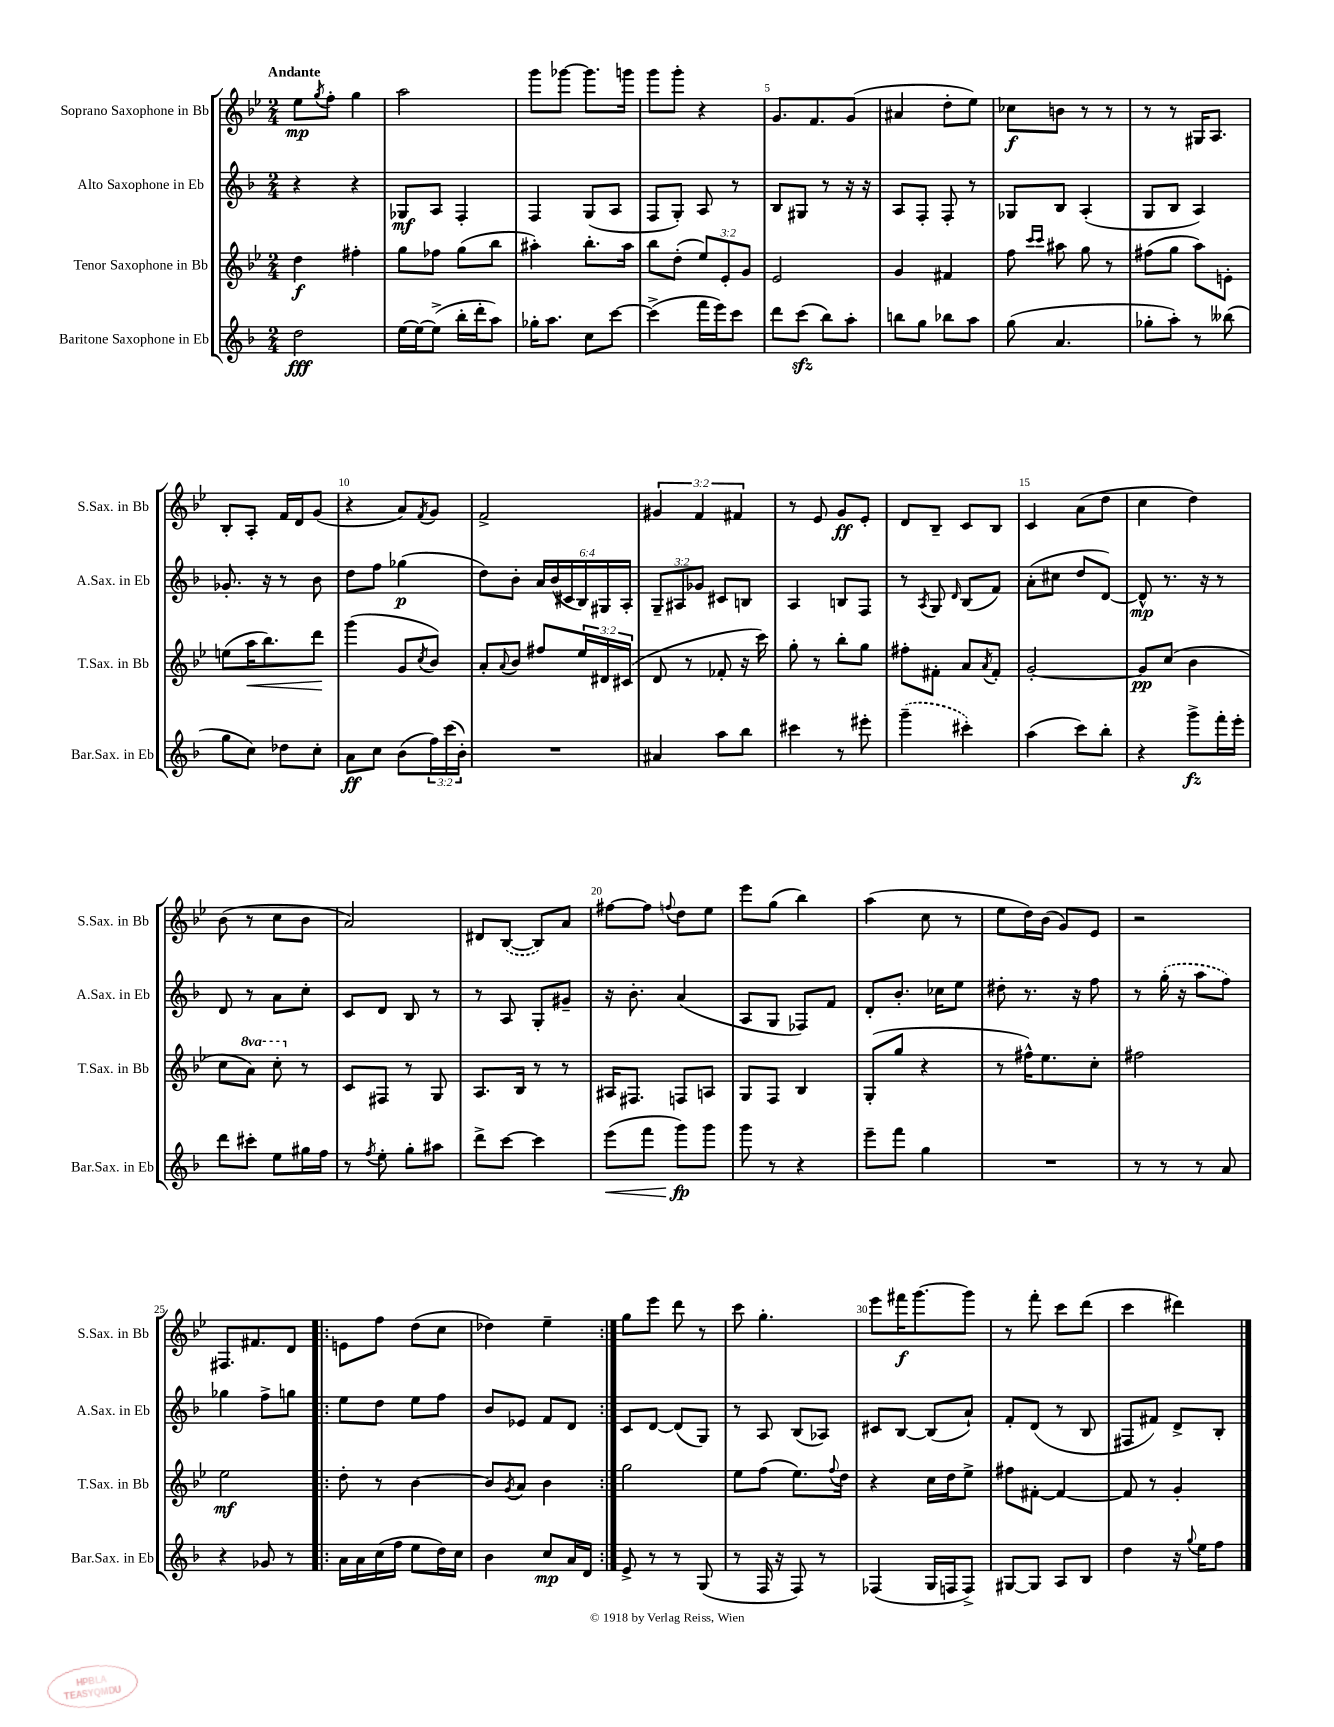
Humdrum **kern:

**kern	**dynam	**kern	**dynam	**kern	**dynam	**kern	**dynam
*part4	*part4	*part3	*part3	*part2	*part2	*part1	*part1
*staff4	*staff4	*staff3	*staff3	*staff2	*staff2	*staff1	*staff1
*I"Baritone Saxophone in Eb	*	*I"Tenor Saxophone in Bb	*	*I"Alto Saxophone in Eb	*	*I"Soprano Saxophone in Bb	*
*I'Bar.Sax. in Eb	*	*I'T.Sax. in Bb	*	*I'A.Sax. in Eb	*	*I'S.Sax. in Bb	*
*clefG2	*	*clefG2	*	*clefG2	*	*clefG2	*
*k[b-]	*	*k[b-e-]	*	*k[b-]	*	*k[b-e-]	*
*M2/4	*	*M2/4	*	*M2/4	*	*M2/4	*
=1	=1	=1	=1	=1	=1	=1	=1
!	!	!	!	!	!	!LO:TX:a:B:t=Andante	!
2dd\	fff	4dd\	f	4r	.	8ee-\L	mp
.	.	.	.	.	.	8qgg/	.
.	.	.	.	.	.	8ff'\J	.
.	.	4ff#X'\	.	4r	.	4gg\	.
=2	=2	=2	=2	=2	=2	=2	=2
[16ee\LL	.	8gg\L	.	8G-X/L	mf	2aa\	.
16ee\J_	.	.	.	.	.	.	.
(8ee^\J]	.	8ff-X\J	.	8A/J	.	.	.
16bb-'\LL	.	(8gg\L	.	4F'/	.	.	.
16ddd'\J	.	.	.	.	.	.	.
8aa\J)	.	8bb-\J	.	.	.	.	.
=3	=3	=3	=3	=3	=3	=3	=3
16gg-X'\KL	.	4aa#X'\)	.	4F/	.	8ggg\L	.
8.aa\J	.	.	.	.	.	.	.
.	.	.	.	.	.	[8ggg-X\J	.
8cc\L	.	8.bb-'\L	.	(8G/L	.	8.ggg-\L]	.
[8ccc\J	.	.	.	8A/J	.	.	.
.	.	16aa#\Jk	.	.	.	16gggn\Jk	.
=4	=4	=4	=4	=4	=4	=4	=4
(4ccc^\]	.	8bb-\L	.	8F/L	.	8ggg\L	.
.	.	(8dd'\J	.	8G'/J)	.	8ggg'\J	.
16fff\LL	.	12ee-/L)	.	8A/	.	4r	.
16eee\J)	.	.	.	.	.	.	.
.	.	12e-'/	.	.	.	.	.
8ccc\J	.	.	.	8r	.	.	.
.	.	12g/J	.	.	.	.	.
=5	=5	=5	=5	=5	=5	=5	=5
8ddd\L	.	2e-/	.	8B-/L	.	8.g/L	.
(8ccczz\J	.	.	.	8G#X/J	.	.	.
.	.	.	.	.	.	8.f/	.
8bb-\L)	.	.	.	8r	.	.	.
8aa'\J	.	.	.	16r	.	(8g/J	.
.	.	.	.	16r	.	.	.
=6	=6	=6	=6	=6	=6	=6	=6
8bbn\L	.	4g/	.	8A/L	.	4a#X/	.
8gg\J	.	.	.	8F'/J	.	.	.
8bb-X\L	.	4f#X/	.	8F'/	.	8dd'\L	.
8aa\J	.	.	.	8r	.	8ee-\J)	.
=7	=7	=7	=7	=7	=7	=7	=7
(8gg\	.	8ff\	.	8G-X/L	.	8cc-X\L	f
.	.	16qqccc/LL	.	.	.	.	.
.	.	16qqccc/JJ	.	.	.	.	.
4.a/	.	8aa#X\	.	8B-/J	.	8bn\J	.
.	.	8gg\	.	(4A'/	.	8r	.
.	.	8r	.	.	.	8r	.
=8	=8	=8	=8	=8	=8	=8	=8
8gg-X'\L	.	(8ff#X\L	.	8G/L	.	8r	.
8aa'\J)	.	8gg\J	.	8B-/J	.	8r	.
8r	.	8aa\L)	.	4A/)	.	16G#X/KL	.
.	.	.	.	.	.	8.A/J	.
(8bb--X\	.	8en'\J	.	.	.	.	.
!!LO:LB:g=z
=9	=9	=9	=9	=9	=9	=9	=9
8gg\L	.	(8een\L	.	8.g-X'/	.	8B-'/L	.
!	!	!	!LO:HP:b	!	!	!	!
8cc\J)	.	16aa\K	<	.	.	8A'/J	.
.	.	8.bb-\)	.	16r	.	.	.
8dd-X\L	.	.	.	8r	.	16f/LL	.
.	.	.	.	.	.	16d/J	.
8cc'\J	.	8ddd\J	.	8b-\	.	(8g/J	.
.	.	.	[	.	.	.	.
=10	=10	=10	=10	=10	=10	=10	=10
8a\L	ff	(4ggg\	.	8dd\L	.	4r	.
8cc\J	.	.	.	8ff\J	.	.	.
(8b-\L	.	8g/L	.	(4gg-X\	p	8a/L)	.
.	.	8qcc/	.	.	.	8qf/	.
24ff\L)	.	8b-/J)	.	.	.	8g/J	.
(24ccc\	.	.	.	.	.	.	.
24b-'\JJ)	.	.	.	.	.	.	.
=11	=11	=11	=11	=11	=11	=11	=11
2r	.	8a'/L	.	8dd\L)	.	2f^/	.
.	.	8qqa/	.	.	.	.	.
.	.	8b-/J	.	8b-'\J	.	.	.
.	.	8ff#X/L	.	24a/LL	.	.	.
.	.	.	.	(24b-/	.	.	.
.	.	.	.	24c#X/	.	.	.
.	.	24ee-/L	.	24B-/)	.	.	.
.	.	24d#X/	.	24G#X/	.	.	.
.	.	(24c#X/JJ	.	24A'/JJ	.	.	.
=12	=12	=12	=12	=12	=12	=12	=12
4a#X/	.	8d/	.	12G~/L	.	6g#X/	.
.	.	.	.	12A#X/	.	.	.
.	.	8r	.	.	.	.	.
.	.	.	.	12g-X/J	.	6f/	.
8aa\L	.	8f-X'/	.	8c#X/L	.	.	.
.	.	.	.	.	.	6f#X/	.
8bb-\J	.	16r	.	8Bn/J	.	.	.
.	.	16ccc\)	.	.	.	.	.
=13	=13	=13	=13	=13	=13	=13	=13
4ccc#X\	.	8gg'\	.	4A/	.	8r	.
.	.	8r	.	.	.	8e-/	.
8r	.	8bb-'\L	.	8Bn/L	.	8g/L	ff
8eee#X'\	.	8gg\J	.	8F/J	.	8e-'/J	.
=14	=14	=14	=14	=14	=14	=14	=14
(4ggg~\	.	8ff#X'\L	.	8r	.	8d/L	.
.	.	.	.	8qA/	.	.	.
.	.	8f#X'\J	.	8G/	.	8B-~/J	.
.	.	.	.	16qqd/	.	.	.
4ccc#X'\)	.	8a/L	.	(8B-/L	.	8c/L	.
.	.	8qa/	.	.	.	.	.
.	.	8f#'/J	.	8f/J)	.	8B-/J	.
=15	=15	=15	=15	=15	=15	=15	=15
(4aa\	.	[2g'/	.	(8a'\L	.	4c/	.
.	.	.	.	8cc#X\J	.	.	.
8ccc\L)	.	.	.	8dd/L	.	(8a\L	.
8bb-'\J	.	.	.	[8d/J)	.	8dd\J	.
=16	=16	=16	=16	=16	=16	=16	=16
4r	.	8g/L]	pp	8d^^/]	mp	4cc\	.
.	.	(8cc/J	.	8.r	.	.	.
8ggg^\L	fz	4b-\	.	.	.	4dd\)	.
.	.	.	.	16r	.	.	.
16fff'\L	.	.	.	8r	.	.	.
16eee'\JJ	.	.	.	.	.	.	.
!!LO:LB:g=z
=17	=17	=17	=17	=17	=17	=17	=17
8ddd\L	.	8cc\L	.	8d/	.	(8b-\	.
*	*	*8va	*	*	*	*	*
8ccc#X'\J	.	8aa\J)	.	8r	.	8r	.
8ee\L	.	8ccc'\	.	8a\L	.	8cc\L	.
*	*	*X8va	*	*	*	*	*
16gg#X\L	.	8r	.	8cc'\J	.	8b-\J	.
16ff\JJ	.	.	.	.	.	.	.
=18	=18	=18	=18	=18	=18	=18	=18
8r	.	8c/L	.	8c/L	.	2a/)	.
8qff/	.	.	.	.	.	.	.
8ee'\	.	8F#X/J	.	8d/J	.	.	.
8gg'\L	.	8r	.	8B-/	.	.	.
8aa#X\J	.	8G/	.	8r	.	.	.
=19	=19	=19	=19	=19	=19	=19	=19
8ddd^\L	.	8.A/L	.	8r	.	8d#X/L	.
[8ccc\J	.	.	.	8A/	.	([8B-/J	.
.	.	16B-/Jk	.	.	.	.	.
4ccc\]	.	8r	.	8G'/L	.	8B-/L])	.
.	.	8r	.	8g#X~/J	.	8a/J	.
=20	=20	=20	=20	=20	=20	=20	=20
!	!LO:HP:b	!	!	!	!	!	!
(8eee\L	<	16A#X/KL	.	16r	.	[8ff#X\L	.
.	.	8.F#X/J	.	8.b-'\	.	.	.
8fff\J	.	.	.	.	.	8ff#\J]	.
.	.	.	.	.	.	8qqffn/	.
8ggg\L)	fp	8Fn/L	.	(4a/	.	8dd\L	.
8ggg\J	[	8An/J	.	.	.	8ee-\J	.
=21	=21	=21	=21	=21	=21	=21	=21
8ggg\	.	8G/L	.	8A/L	.	8eee-\L	.
8r	.	8F/J	.	8G/J	.	(8gg\J	.
4r	.	4B-/	.	8F-X/L)	.	4bb-\)	.
.	.	.	.	8f/J	.	.	.
=22	=22	=22	=22	=22	=22	=22	=22
8eee~\L	.	(8G'/L	.	8d'/L	.	(4aa\	.
8fff\J	.	8gg/J	.	8.b-'/J	.	.	.
4gg\	.	4r	.	.	.	8cc\	.
.	.	.	.	16cc-X\KL	.	.	.
.	.	.	.	8ee\J	.	8r	.
=23	=23	=23	=23	=23	=23	=23	=23
2r	.	8r	.	8dd#X'\	.	8ee-\L	.
.	.	16ff#X^^\KL)	.	8.r	.	16dd\L)	.
.	.	8.ee-\	.	.	.	(16b-\JJ	.
.	.	.	.	.	.	8g/L)	.
.	.	.	.	16r	.	.	.
.	.	8cc'\J	.	8ff\	.	8e-/J	.
=24	=24	=24	=24	=24	=24	=24	=24
8r	.	2ff#X\	.	8r	.	2r	.
8r	.	.	.	(16gg'\	.	.	.
.	.	.	.	16r	.	.	.
8r	.	.	.	8aa\L	.	.	.
8a/	.	.	.	8ff\J)	.	.	.
!!LO:LB:g=z
=25	=25	=25	=25	=25	=25	=25	=25
4r	.	2ee-\	mf	4gg-X\	.	8.F#X/L	.
.	.	.	.	.	.	8.f#X/	.
8g-X/	.	.	.	8ff^\L	.	.	.
8r	.	.	.	8ggn\J	.	8d/J	.
=26!|:	=26!|:	=26!|:	=26!|:	=26!|:	=26!|:	=26!|:	=26!|:
16a\LL	.	8dd'\	.	8ee\L	.	8en\L	.
16a\	.	.	.	.	.	.	.
(16cc\	.	8r	.	8dd\J	.	8ff\J	.
16ff\JJ	.	.	.	.	.	.	.
8ee\L	.	[4b-\	.	8ee\L	.	(8dd\L	.
16dd\L)	.	.	.	8ff\J	.	8cc\J	.
16cc\JJ	.	.	.	.	.	.	.
=27	=27	=27	=27	=27	=27	=27	=27
4b-\	.	8b-/L]	.	8b-/L	.	4dd-X\)	.
.	.	8qg/	.	.	.	.	.
.	.	8a/J	.	8e-X/J	.	.	.
8cc/L	mp	4b-\	.	8f/L	.	4ee-~\	.
16a/L	.	.	.	8d/J	.	.	.
16d/JJ	.	.	.	.	.	.	.
=28:|!	=28:|!	=28:|!	=28:|!	=28:|!	=28:|!	=28:|!	=28:|!
8e^/	.	2gg\	.	8c/L	.	8gg\L	.
8r	.	.	.	[8d/J	.	8eee-\J	.
8r	.	.	.	(8d/L]	.	8ddd\	.
(8G/	.	.	.	8G/J)	.	8r	.
=29	=29	=29	=29	=29	=29	=29	=29
8r	.	8ee-\L	.	8r	.	8ccc\	.
16F/	.	(8ff\J	.	8A/	.	4.gg'\	.
16r	.	.	.	.	.	.	.
8F/)	.	8.ee-\L)	.	(8B-/L	.	.	.
8r	.	.	.	8A-X/J)	.	.	.
.	.	8qqff/	.	.	.	.	.
.	.	16dd\Jk	.	.	.	.	.
=30	=30	=30	=30	=30	=30	=30	=30
(4F-X/	.	4r	.	8c#X/L	.	8eee-\L	.
.	.	.	.	[8B-/J	.	16fff#X\K	f
.	.	.	.	.	.	[8.ggg\	.
16G/LL	.	16cc\LL	.	(8B-/L]	.	.	.
16Fn/J	.	16dd\J	.	.	.	.	.
8F^/J)	.	8ee-^\J	.	8a`/J)	.	8ggg\J]	.
=31	=31	=31	=31	=31	=31	=31	=31
[8G#X/L	.	8ff#X\L	.	8f'/L	.	8r	.
8G#/J]	.	[8f#X'\J	.	(8d/J	.	8fff'\	.
8A/L	.	4f#/_	.	8r	.	8ccc\L	.
8B-/J	.	.	.	8B-/	.	(8ddd\J	.
=32	=32	=32	=32	=32	=32	=32	=32
4dd\	.	8f#/]	.	8F#X/L	.	4ccc\	.
.	.	8r	.	8f#X/J)	.	.	.
16r	.	4g'/	.	8d^/L	.	4ddd#X\)	.
8qqgg/	.	.	.	.	.	.	.
16ee\KL	.	.	.	.	.	.	.
8ff\J	.	.	.	8B-'/J	.	.	.
==	==	==	==	==	==	==	==
*-	*-	*-	*-	*-	*-	*-	*-
